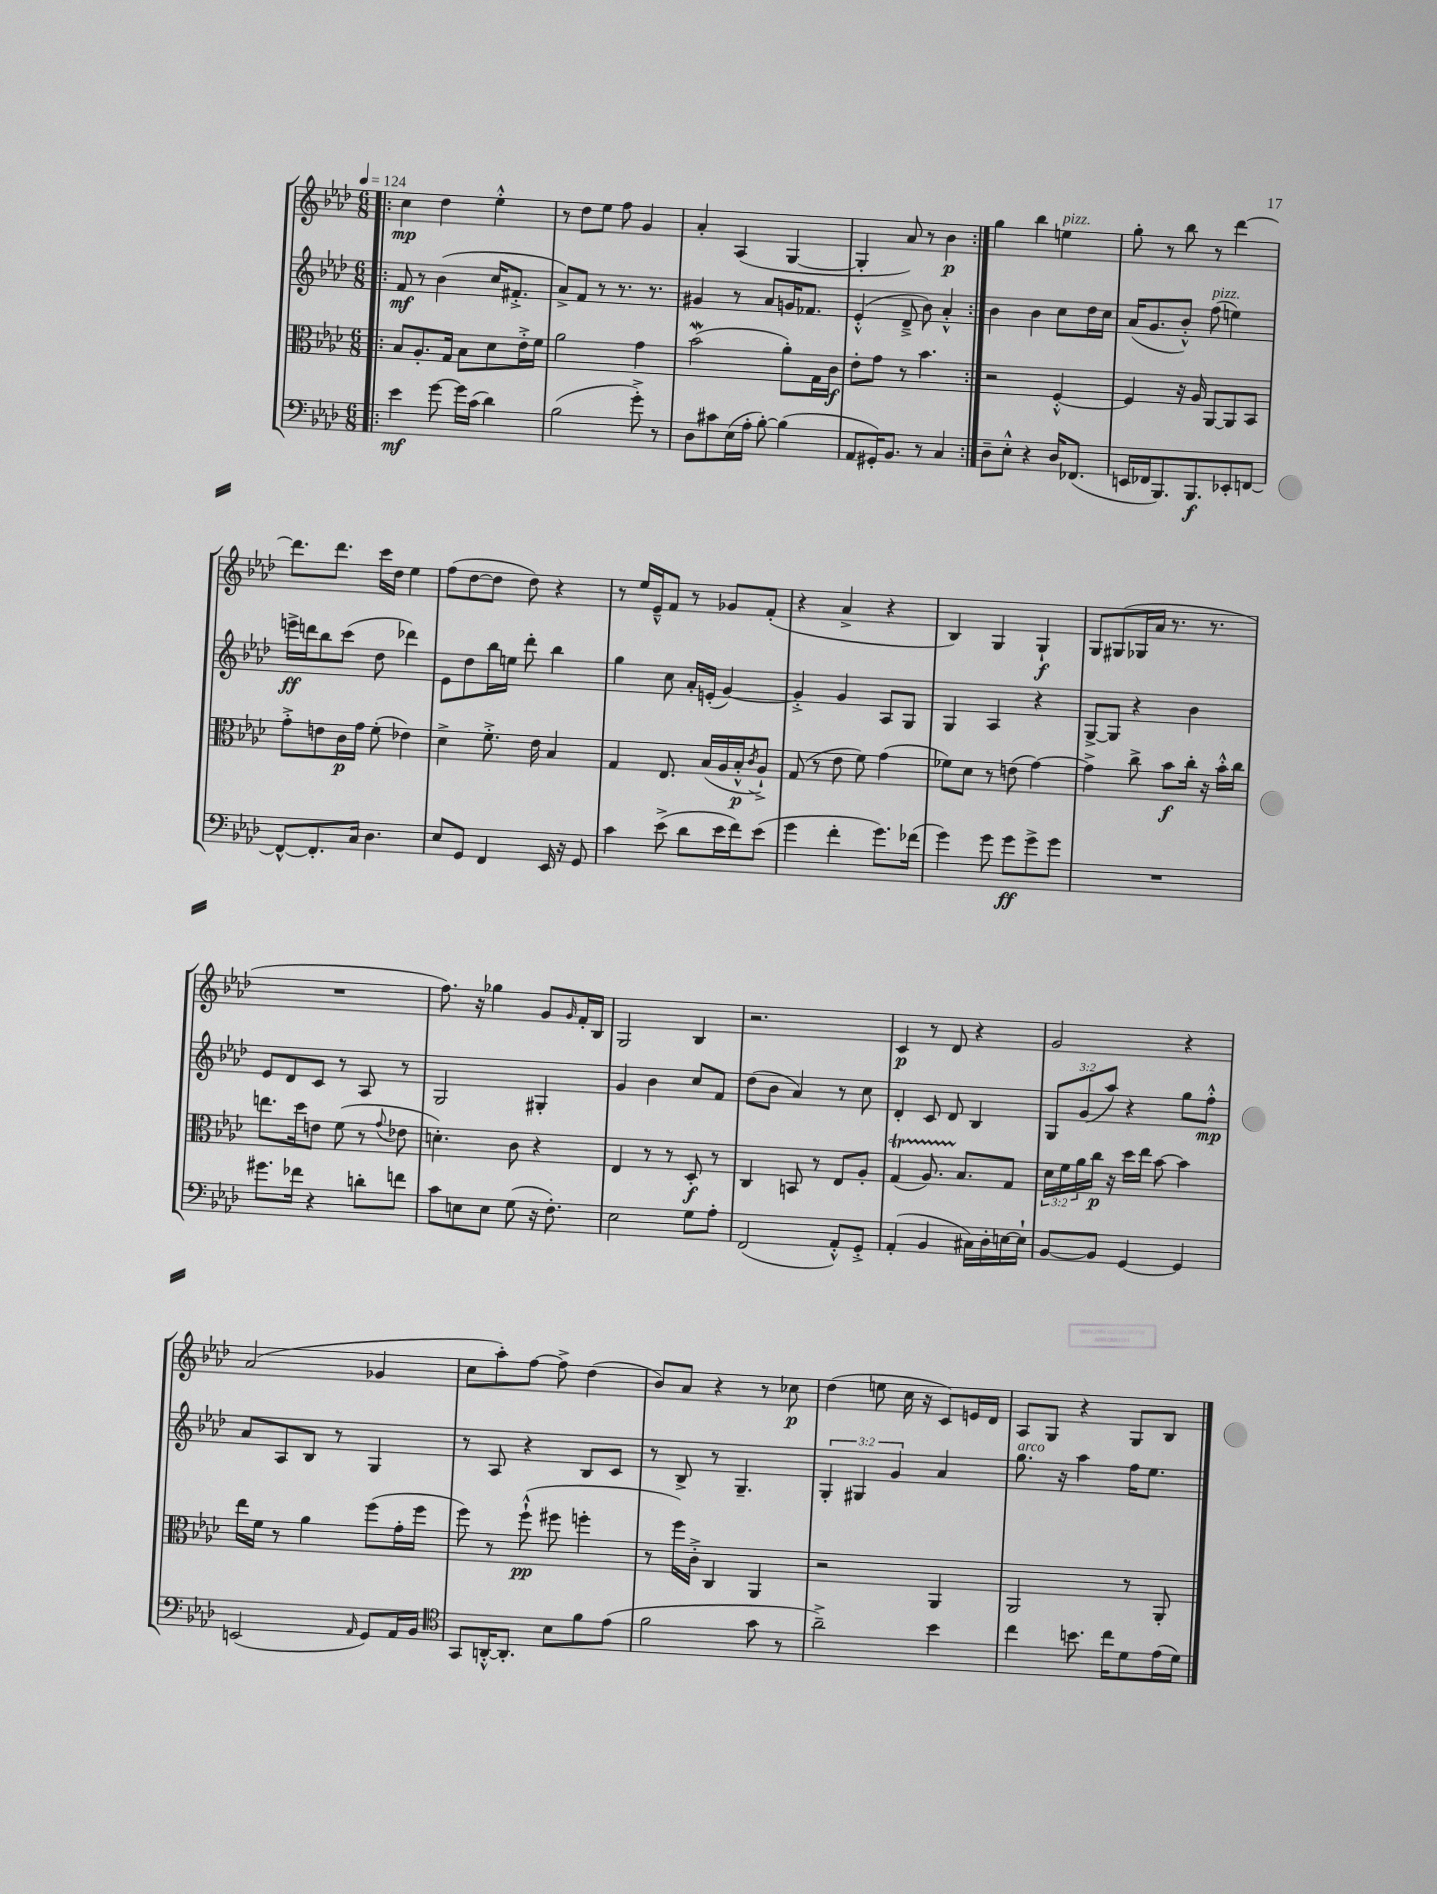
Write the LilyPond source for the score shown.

<<
\new StaffGroup <<
\new Staff = "s0" {
    \clef treble \key aes \major \numericTimeSignature \time 6/8 \tempo 4 = 124
    \repeat volta 2 { \bar ".|:" c''4\mp des''4 ees''4-.-^ |
    r8 des''8 ees''8 f''8 g'4 |
    aes'4-. aes4( g4~ |
    g4-. aes'8) r8 bes'4\p | }
    g''4 bes''4 e''4^\markup { \italic "pizz." } |
    g''8-. r8 bes''8 r8 des'''4~ |
    des'''8. des'''8. c'''16 des''16 ees''4 |
    f''8( des''8~ des''8 des''8) r4 |
    r8 ees''16 ees'16---^ f'8 r8 ges'8 f'8-.( |
    r4 aes'4-> r4 |
    bes4) g4 g4-!\f |
    g8 gis8( ges16 aes'16 r8. r8. |
    R2. |
    f''8.) r16 ges''4 g'8 \grace { g'16 } f'16-. bes16 |
    g2 bes4 |
    r2. |
    c'4\p r8 des'8 r4 |
    g'2 r4 |
    aes'2( ges'4 |
    c''8 aes''8-.) f''8~ f''8-> des''4( |
    bes'8) aes'8 r4 r8 ces''8\p |
    des''4( e''8 c''16 r16 c'8) e'16 des'16 |
    aes8 g8 r4 g8 bes8 \bar "|." |
}
\new Staff = "s1" {
    \clef treble \key aes \major \numericTimeSignature \time 6/8 \override Staff.TupletNumber.text = #tuplet-number::calc-fraction-text
    \repeat volta 2 { \bar ".|:" f'8\mf r8 bes'4( c''16 fis'8.-.-> |
    aes'8->) f'8 r8 r8. r8. |
    gis'4 r8 aes'8 g'16 fes'8. |
    ees'4-.-^( des'8---> bes'8) aes'4-.-^ | }
    bes'4 bes'4 c''8 des''16 c''16 |
    aes'16( g'8. bes'8-.-^) f''8^\markup { \italic "pizz." }( e''4) |
    e'''16->\ff d'''16 bes''8 c'''8( des''8 des'''4) |
    ees'8 des''8 bes''16 e''16 des'''8-. bes''4 |
    g''4 c''8 aes'16-. e'16-.( g'4~) |
    g'4-.-> g'4 aes8 g8 |
    g4 aes4 r4 |
    g8~-> g8 r4 bes'4 |
    ees'8 des'8 c'8 r8 aes8 r8 |
    g2 gis4-. |
    g'4 bes'4 c''8 f'8 |
    des''8( bes'8 aes'4) r8 c''8 |
    des'4-. c'8 des'8 bes4 |
    \tuplet 3/2 { g8 g'8( aes''8) } r4 g''8 f''8-.-^\mp |
    aes'8 aes8 bes8 r8 g4 |
    r8 aes8 r4 bes8 c'8 |
    r8 bes8-> r8 g4.-- |
    \tuplet 3/2 { g4-. gis4 g'4 } aes'4 |
    g''8.^\markup { \italic "arco" } r16 aes''4 f''16 ees''8. \bar "|." |
}
\new Staff = "s2" {
    \clef alto \key aes \major \numericTimeSignature \time 6/8 \override Staff.TupletNumber.text = #tuplet-number::calc-fraction-text
    \repeat volta 2 { \bar ".|:" bes8 aes8.-. g16 bes8 des'8 ees'16-.-> f'16 |
    aes'2 g'4 |
    bes'2\mordent( aes'8-.) g16 c'16\f |
    ees'8-. g'8 r8 bes'4. | }
    r2 f4~-.-^ |
    f4 r16 aes16 aes,8~ aes,8 bes,8 |
    g'8-.-> e'8 c'16\p g'16 f'8-.( ees'4) |
    des'4-> f'8.-.-> ees'16 bes4 |
    g4 ees8. bes16( aes16 bes16-.-^\p \acciaccatura { c'8 } aes8-!->) |
    g8( r8 ees'8 f'8) g'4( |
    fes'8) des'8 r8 e'8( g'4~) |
    g'4-> c''8-> bes'8\f c''16-. r16 bes'16-.-^ c''16 |
    e''8. des''16 e'8 f'8( r8 \appoggiatura { g'8 } ees'8 |
    d'4.-.) c'8 r4 |
    ees4 r8 r8 des8-.\f r8 |
    c4 b,8 r8 ees8 aes8-. |
    g4\startTrillSpan( aes8.) bes8.\stopTrillSpan g8 |
    \tuplet 3/2 { des'16 f'16 aes'16 } c''16\p r16 des''16 ees''16 bes'8~ bes'4 |
    ees''16 f'16 r8 aes'4 f''8( g'16-. f''16 |
    f''8) r8 f''8-!-^\pp( fis''8 f''4-. |
    r8 f''16) c'16-.-> c4 aes,4 |
    r2 aes,4 |
    aes,2 r8 aes,8-. \bar "|." |
}
\new Staff = "s3" {
    \clef bass \key aes \major \numericTimeSignature \time 6/8
    \repeat volta 2 { \bar ".|:" ees'4\mf g'8~ g'16 c'16( des'4) |
    bes2( g'8-.->) r8 |
    des8 cis'8 ees16( aes16-. bes8~-.) bes4( |
    aes,8 gis,16-.) bes,8. r8 c4 | }
    des8-- ees8-.-^ r4 des16 fes,8.( |
    e,16 fes,16 bes,,8.) bes,,8.\f ees,8-. f,8~ |
    f,8~-^ f,8.-. c16 des4. |
    ees8 g,8 f,4 ees,16 r16 g,8 |
    c'4 ees'8->( des'8 ees'16 f'16) ees'8( |
    g'4 f'4-. g'8.) fes'16( |
    g'4) g'8 g'8\ff g'8-> g'8 |
    R2. |
    gis'8. fes'16 r4 d'8-. f'8 |
    c'8 e8 e8 g8( r16 f8.-.) |
    ees2 g8 aes8-. |
    f,2( aes,8-.-^) g,8-.-> |
    aes,4-.( bes,4 cis16) des16-. e16~ e16-! |
    bes,8~ bes,8 g,4~ g,4 |
    e,2( \grace { aes,16 } g,8) aes,16 bes,16 |
    \clef tenor g,8 a,16~-.-^ a,8.-. bes8 f'8 ees'8( |
    f'2 g'8 r8 |
    aes'2--->) bes'4 |
    c''4 b'8. c''16 des'8 ees'16( des'16) \bar "|." |
}
>>
>>
\layout { \context { \Score \remove "Bar_number_engraver" } }
